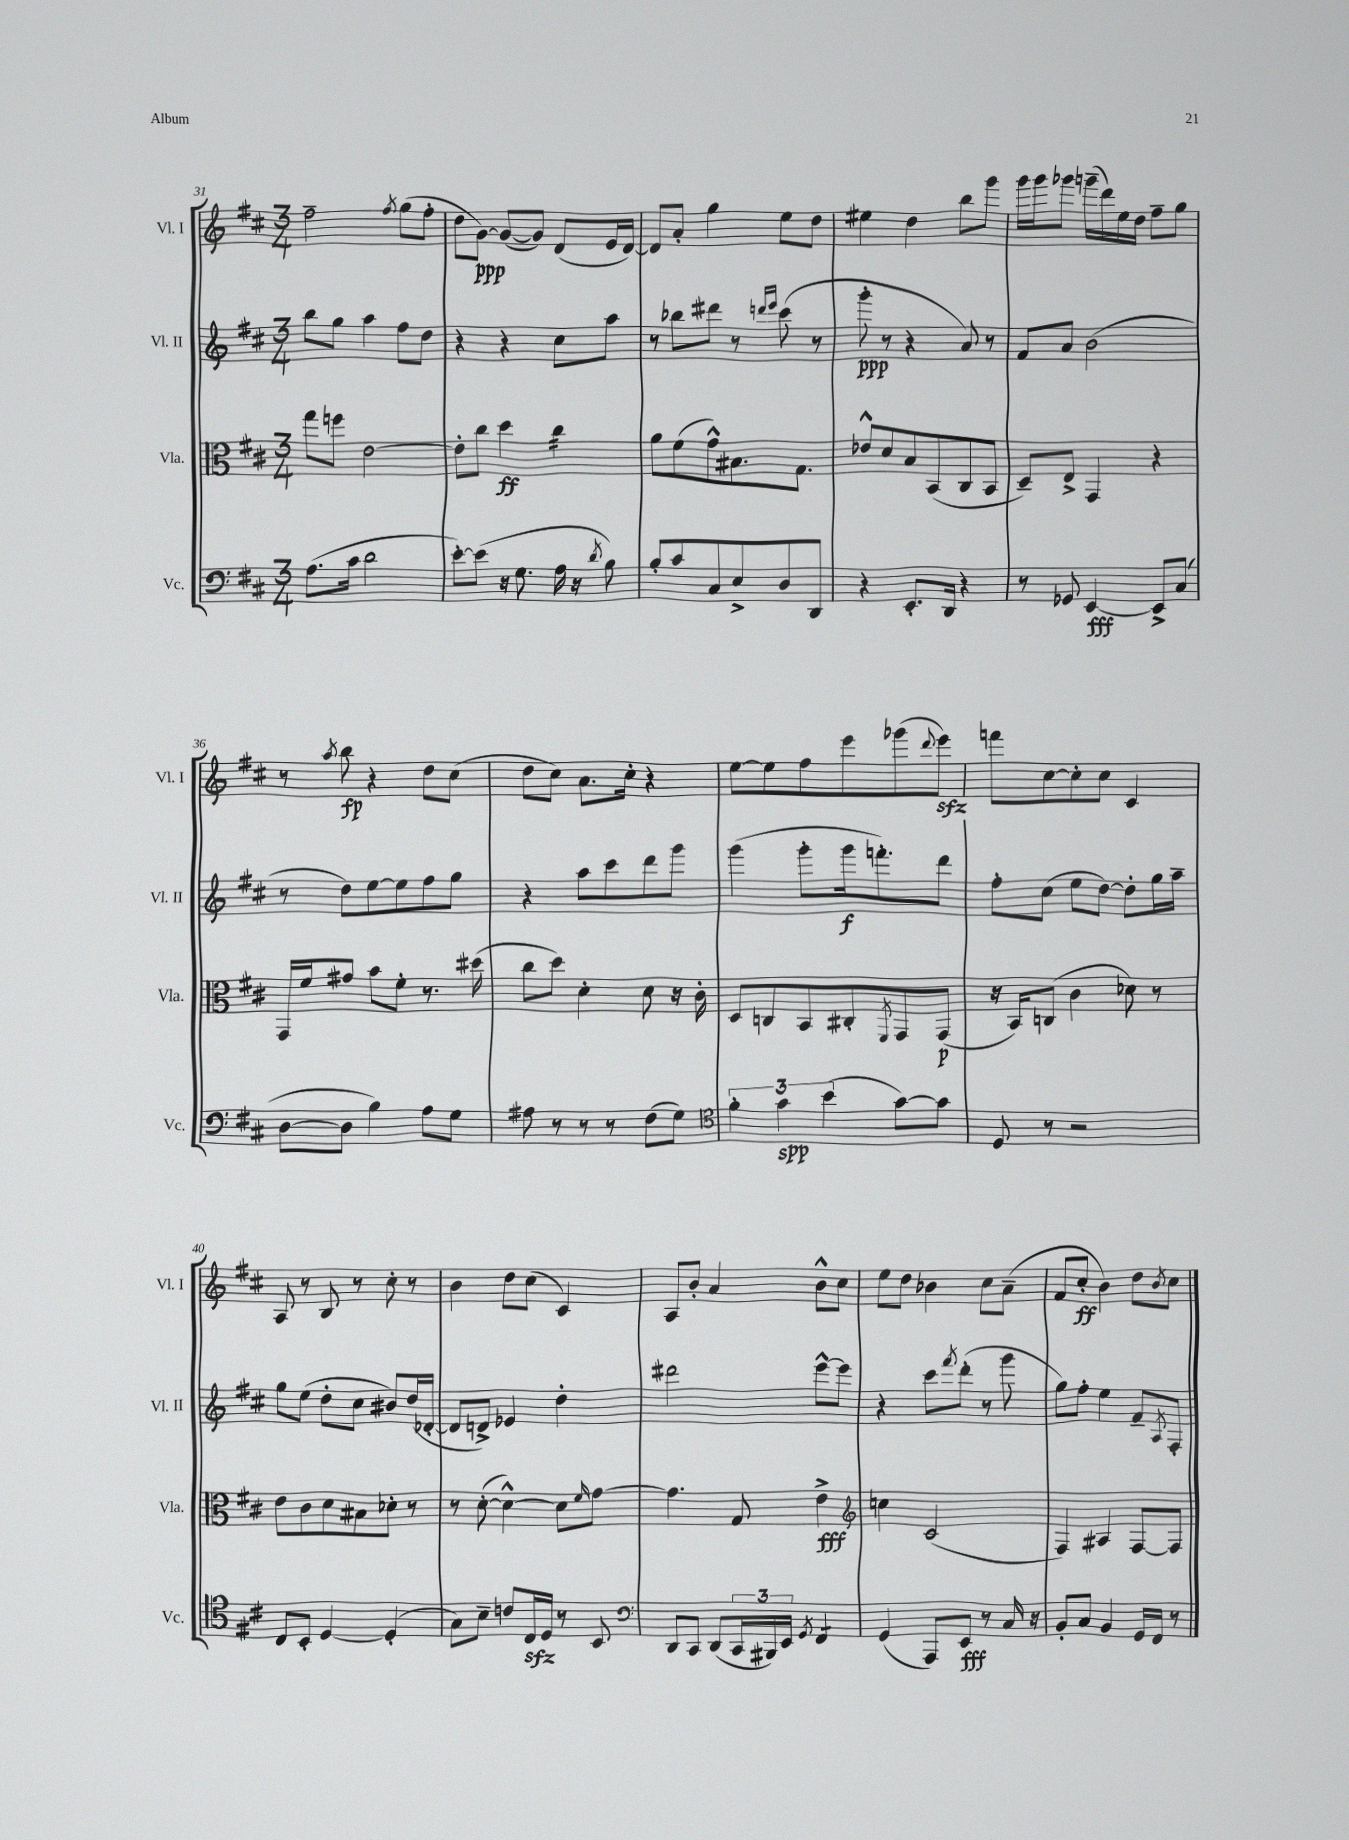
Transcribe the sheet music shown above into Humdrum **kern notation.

**kern	**kern	**kern	**kern
*staff4	*staff3	*staff2	*staff1
*clefF4	*clefC3	*clefG2	*clefG2
*k[f#c#]	*k[f#c#]	*k[f#c#]	*k[f#c#]
*M3/4	*M3/4	*M3/4	*M3/4
(8.A	8gg	8bb	2ff#~
.	8ff	8gg	.
16c#	.	.	.
2d	[2e	4aa	.
.	.	.	8qff#
.	.	8ff#	(8gg
.	.	8dd	8ff#'
=	=	=	=
[8e')	8e']	4r	8dd
(8e]	8cc#	.	[8g)
16r	4dd	4r	(8g_
8.G	.	.	.
.	.	.	8g])
16A	4cc#	8cc#	(8d
16r	.	.	.
8qd	.	.	.
8B)	.	8aa	16e
.	.	.	[16d)
=	=	=	=
8B'	8a	8r	8d]
8c#	(8f#	8bb-	8a'
8C#	8g^^)	8ddd#	4gg
8E^	8.B#	8r	.
.	.	16qqddd	.
.	.	16qqeee	.
8D	.	(8ccc#	8ee
.	8.G	.	.
8DD	.	8r	8dd
=	=	=	=
4r	8e-^^	8ggg'	4ee#
.	8d	8r	.
8.EE'	8B	4r	4dd
.	(8BB	.	.
16DD	.	.	.
4r	8C#	8a)	8bb
.	8BB	8r	8ggg
=	=	=	=
8r	8D~)	8f#	16ggg
.	.	.	16ggg
8GG-	8E^	8a	8ggg-
[4EE	4GG	(2b	(16ggg~
.	.	.	16ddd)
.	.	.	16ee
.	.	.	16dd
8EE^]	4r	.	8ff#~
(8C#	.	.	8gg
=	=	=	=
[8D	16GG	8r	8r
.	16f#	.	.
.	.	.	8qaa
8D]	8g#	8dd)	8bb
4B)	8b	[8ee	4r
.	8f#'	8ee]	.
8A	8.r	8ff#	8dd
8G	.	8gg	(8cc#
.	(16dd#	.	.
=	=	=	=
8A#	8cc#	4r	8dd
8r	8dd)	.	8cc#)
8r	4d'	8aa	8.a
8r	.	8ccc#	.
.	.	.	16cc#'
(8F#	8d	8ddd	4r
8G)	16r	8ggg	.
.	16c#'	.	.
=	=	=	=
*clefC4	*	*	*
6f#'	8D	(4ggg	[8ee
.	8C	.	8ee]
6g	.	.	.
.	8BB	8ggg'	8ff#
(6b	.	.	.
.	8C#'	16ggg	8eee
.	.	8.fff')	.
.	8qFF#	.	.
[8g)	8GG	.	(8ggg-
.	.	.	8qqddd
8g]	(8GG	8ddd	8eee)
=	=	=	=
8D	16r	8ff#'	8fff
.	16BB)	.	.
8r	(8C	(8cc#	[8cc#
2r	4c#	8ee	8cc#']
.	.	[8dd)	8cc#
.	8d-)	8dd']	4c#
.	8r	16gg	.
.	.	16aa~	.
=	=	=	=
8C#	8e	8gg	8A
8BB'	8c#	(8ee	8r
[4D	8d	8dd'	8B
.	8B#	8cc#	8r
(4D']	8d-'	8b#)	8cc#'
.	8r	(16dd	8r
.	.	[16d-'	.
=	=	=	=
8G)	8r	8d-]	4b
8B~	([8d'	8d^)	.
8c	4d^^_)	4e-	8dd
16C#	.	.	(8cc#
16D	.	.	.
8r	8d]	4dd'	4c#)
.	16qqf#	.	.
8BB	[8g	.	.
=	=	=	=
*clefF4	*	*	*
8DD	4.g]	2ddd#	8A
8CC#	.	.	8b'
(8DD	.	.	4a
24CC#	8G	.	.
24BBB#)	.	.	.
24EE	.	.	.
8qGG	.	.	.
4FF#	4e^	[8eee^^	8b^^
.	.	8eee]	8cc#
=	=	=	=
*	*clefG2	*	*
(4GG	4cc	4r	8ee
.	.	.	8dd
8AAA)	(2c#	8ccc#	4b-
.	.	8qfff#	.
8EE	.	(8ddd'	.
8r	.	8r	8cc#
16C#	.	8ggg	(8a~
16r	.	.	.
=	=	=	=
8BB'	4F#)	8gg)	8f#
8C#	.	8ff#'	8cc#'
4BB	4A#	4ee	4b)
16GG	[8F#	8f#~	8dd
16FF#	.	.	.
.	.	8qA	8qb
8r	8F#]	8F#'	8cc#
==	==	==	==
*-	*-	*-	*-
